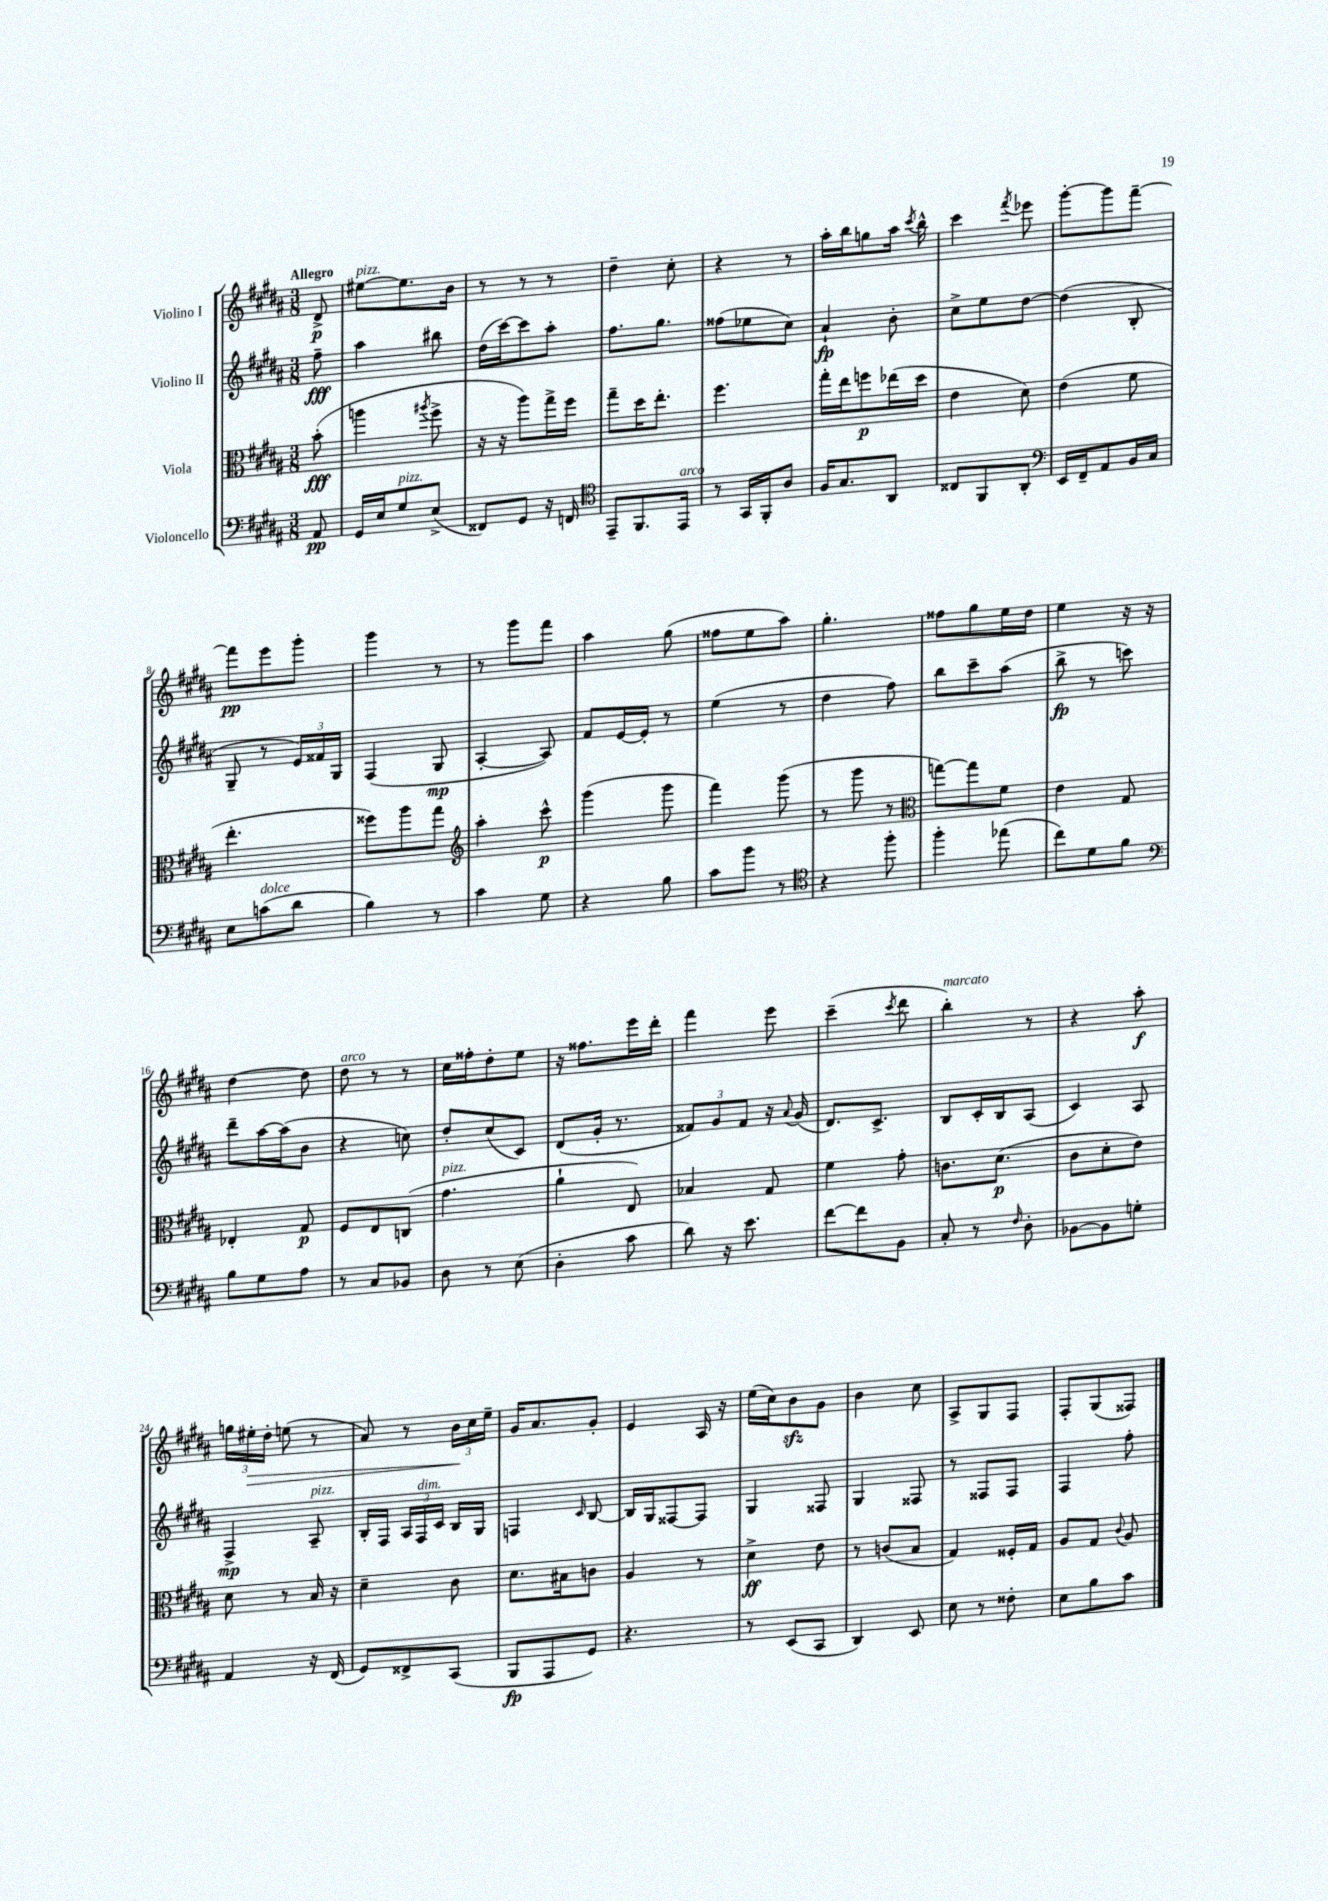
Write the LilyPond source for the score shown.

<<
\new StaffGroup <<
\new Staff = "s0" \with { instrumentName = "Violino I" } {
    \clef treble \key b \major \numericTimeSignature \time 3/8 \partial 8 \tempo "Allegro"
    \autoBeamOff dis'8->\p |
    eis''8[~^\markup { \italic "pizz." } eis''8. b'16] |
    r8 r8 r8 |
    dis''4-- cis''8-. |
    r4 r8 |
    ais''16[-. b''16 g''8 ais''16] \acciaccatura { cis'''8 } b''16-^ |
    cis'''4 \acciaccatura { fis'''8 } ees'''8 |
    gis'''8[~-. gis'''8 fis'''8]~-- |
    fis'''8[\pp e'''8 gis'''8]-. |
    gis'''4 r8 |
    r8 gis'''8[ fis'''8] |
    ais''4 gis''8( |
    fisis''8[ e''8 ais''8]) |
    gis''4.-. |
    fisis''8[ gis''8 e''16 dis''16] |
    e''4 r16 r16 |
    dis''4~ dis''8 |
    dis''8^\markup { \italic "arco" } r8 r8 |
    cis''16[ fisis''16-. dis''8-. e''8] |
    r16 fisis''8.[ e'''16 dis'''16]-. |
    fis'''4 e'''8 |
    cis'''4--( \acciaccatura { cis'''8 } dis'''8 |
    b''4-.^\markup { \italic "marcato" }) r8 |
    r4 ais''8-.\f |
    \tuplet 3/2 { g''16[ eis''16-.\> dis''16]-. } e''8( r8 |
    ais'8) r8 \tuplet 3/2 { b'16[\! cis''16 e''16]-- } |
    gis'16[ ais'8. gis'8]-. |
    e'4 ais16 r16 |
    e''16[( cis''16) b'8\sfz gis'8] |
    b'4 cis''8 |
    ais8[-> gis8 fis8] |
    fis8[-. gis8( fisis8]) \bar "|." |
}
\new Staff = "s1" \with { instrumentName = "Violino II" } {
    \clef treble \key b \major \numericTimeSignature \time 3/8 \partial 8
    \autoBeamOff fis''8--\fff |
    ais''4 bis''8 |
    dis''16[( cis'''16~) cis'''8 ais''8]-. |
    fis''8.[ gis''8.] |
    fisis''8[( ees''8 cis''8]) |
    ais'4-!\fp b'8-. |
    cis''8[-> e''8 dis''8]~ |
    dis''4( b8-. |
    gis8-- r8 \tuplet 3/2 { e'16[) fisis'16 gis16] } |
    fis4( gis8\mp |
    ais4~-. ais8) |
    fis'8[ e'16~ e'16]-. r8 |
    e''4( r8 |
    dis''4 fis''8) |
    b''8[ cis'''8-- ais''8]( |
    b''8->\fp r8 c'''8) |
    dis'''8[-- ais''16~ ais''16( b'8] |
    r4 c''8) |
    dis''8[-. cis''8( cis'8]) |
    dis'8[( gis'16]-. r8. |
    \tuplet 3/2 { fisis'8[) gis'8 fisis'8] } r16 \appoggiatura { ais'8 } gis'16( |
    dis'8.[) cis'8.]-> |
    b8[ cis'16-. b16 ais8]( |
    cis'4) ais8 |
    fis4->\mp ais8--^\markup { \italic "pizz." } |
    b16[-. fis16] \tuplet 3/2 { ais16[ fis16^\markup { \italic "dim." } cis'16] } b16[ gis16] |
    f4 \grace { cis'16 } b8~ |
    b16[ gis16 fisis8~ fisis8] |
    gis4 fisis8 |
    gis4 fisis8 |
    r8 fisis8[ fisis8] |
    fis4 fis''8-. \bar "|." |
}
\new Staff = "s2" \with { instrumentName = "Viola" } {
    \clef alto \key b \major \numericTimeSignature \time 3/8 \partial 8
    \autoBeamOff b'8-.\fff( |
    a''4 \acciaccatura { ais''8 } fis''8-> |
    r16 r16 ais''8[) gis''16-> fis''16] |
    gis''8[-- dis''16 e''8.]-. |
    fis''4. |
    gis''16[-. e''16 f''8\p ees''16( dis''16] |
    e'4 dis'8) |
    e'4( fis'8 |
    e''4.-. |
    fisis''8[) ais''8 gis''8] |
    \clef treble ais''4-. cis'''8-^\p |
    gis'''4( gis'''8 |
    fis'''4) gis'''8( |
    r8 gis'''8 r8 |
    \clef alto g''8[~) g''8 fis'8] |
    e'4 gis8 |
    ees4-. gis8\p |
    fis8[ e8 c8]( |
    gis'4.^\markup { \italic "pizz." } |
    ais'4-! e8) |
    bes4 gis8 |
    fis'4 gis'8-. |
    c'8.[ dis'8.]\p( |
    cis'8[ dis'8-. e'8]) |
    dis'8 r8 b16 r16 |
    dis'4-- cis'8 |
    dis'8.[ bis16 c'8] |
    ais4 r8 |
    dis'4->\ff e'8 |
    r8 c'8[( b8] |
    gis4) fisis16[-. gis16] |
    ais8[ gis8] \appoggiatura { cis'8 } ais8 \bar "|." |
}
\new Staff = "s3" \with { instrumentName = "Violoncello" } {
    \clef bass \key b \major \numericTimeSignature \time 3/8 \partial 8
    \autoBeamOff ais,8\pp |
    gis,16[ e16 gis8^\markup { \italic "pizz." } e8]->( |
    fisis,8[) gis,8] r16 f,16 |
    \clef tenor e,8[-- fis,8. e,16]^\markup { \italic "arco" } |
    r8 gis,16[ fis,16-. ais8] |
    fis16[ gis8. ais,8] |
    cisis8[ fis,8 ais,8]-. |
    \clef bass e,16[ fis,16-- ais,8 b,16 cis16] |
    e8[ c'8^\markup { \italic "dolce" }( dis'8] |
    b4) r8 |
    cis'4 gis8 |
    r4 b8 |
    cis'8[ b'8] r8 |
    \clef tenor r4 fis''8-. |
    fis''4-. ees''8( |
    cis''8[) dis'8 fis'8] |
    \clef bass b8[ gis8 ais8] |
    r8 cis8[ bes,8] |
    dis8 r8 e8( |
    dis4-. cis'8 |
    dis'8) r16 e'8. |
    fis'8[~ fis'8 b,8] |
    cis8-. r8 \grace { fis16 } dis8-. |
    bes,8[~ bes,8 g8]-. |
    ais,4 r16 fis,16( |
    gis,8[) fisis,8-> cis,8]( |
    b,,8[\fp ais,,8 gis,8]) |
    r4. |
    r8 e,8[( cis,8] |
    dis,4) e,8 |
    e8 r8 fisis8-. |
    e8[ b8 cis'8] \bar "|." |
}
>>
>>
